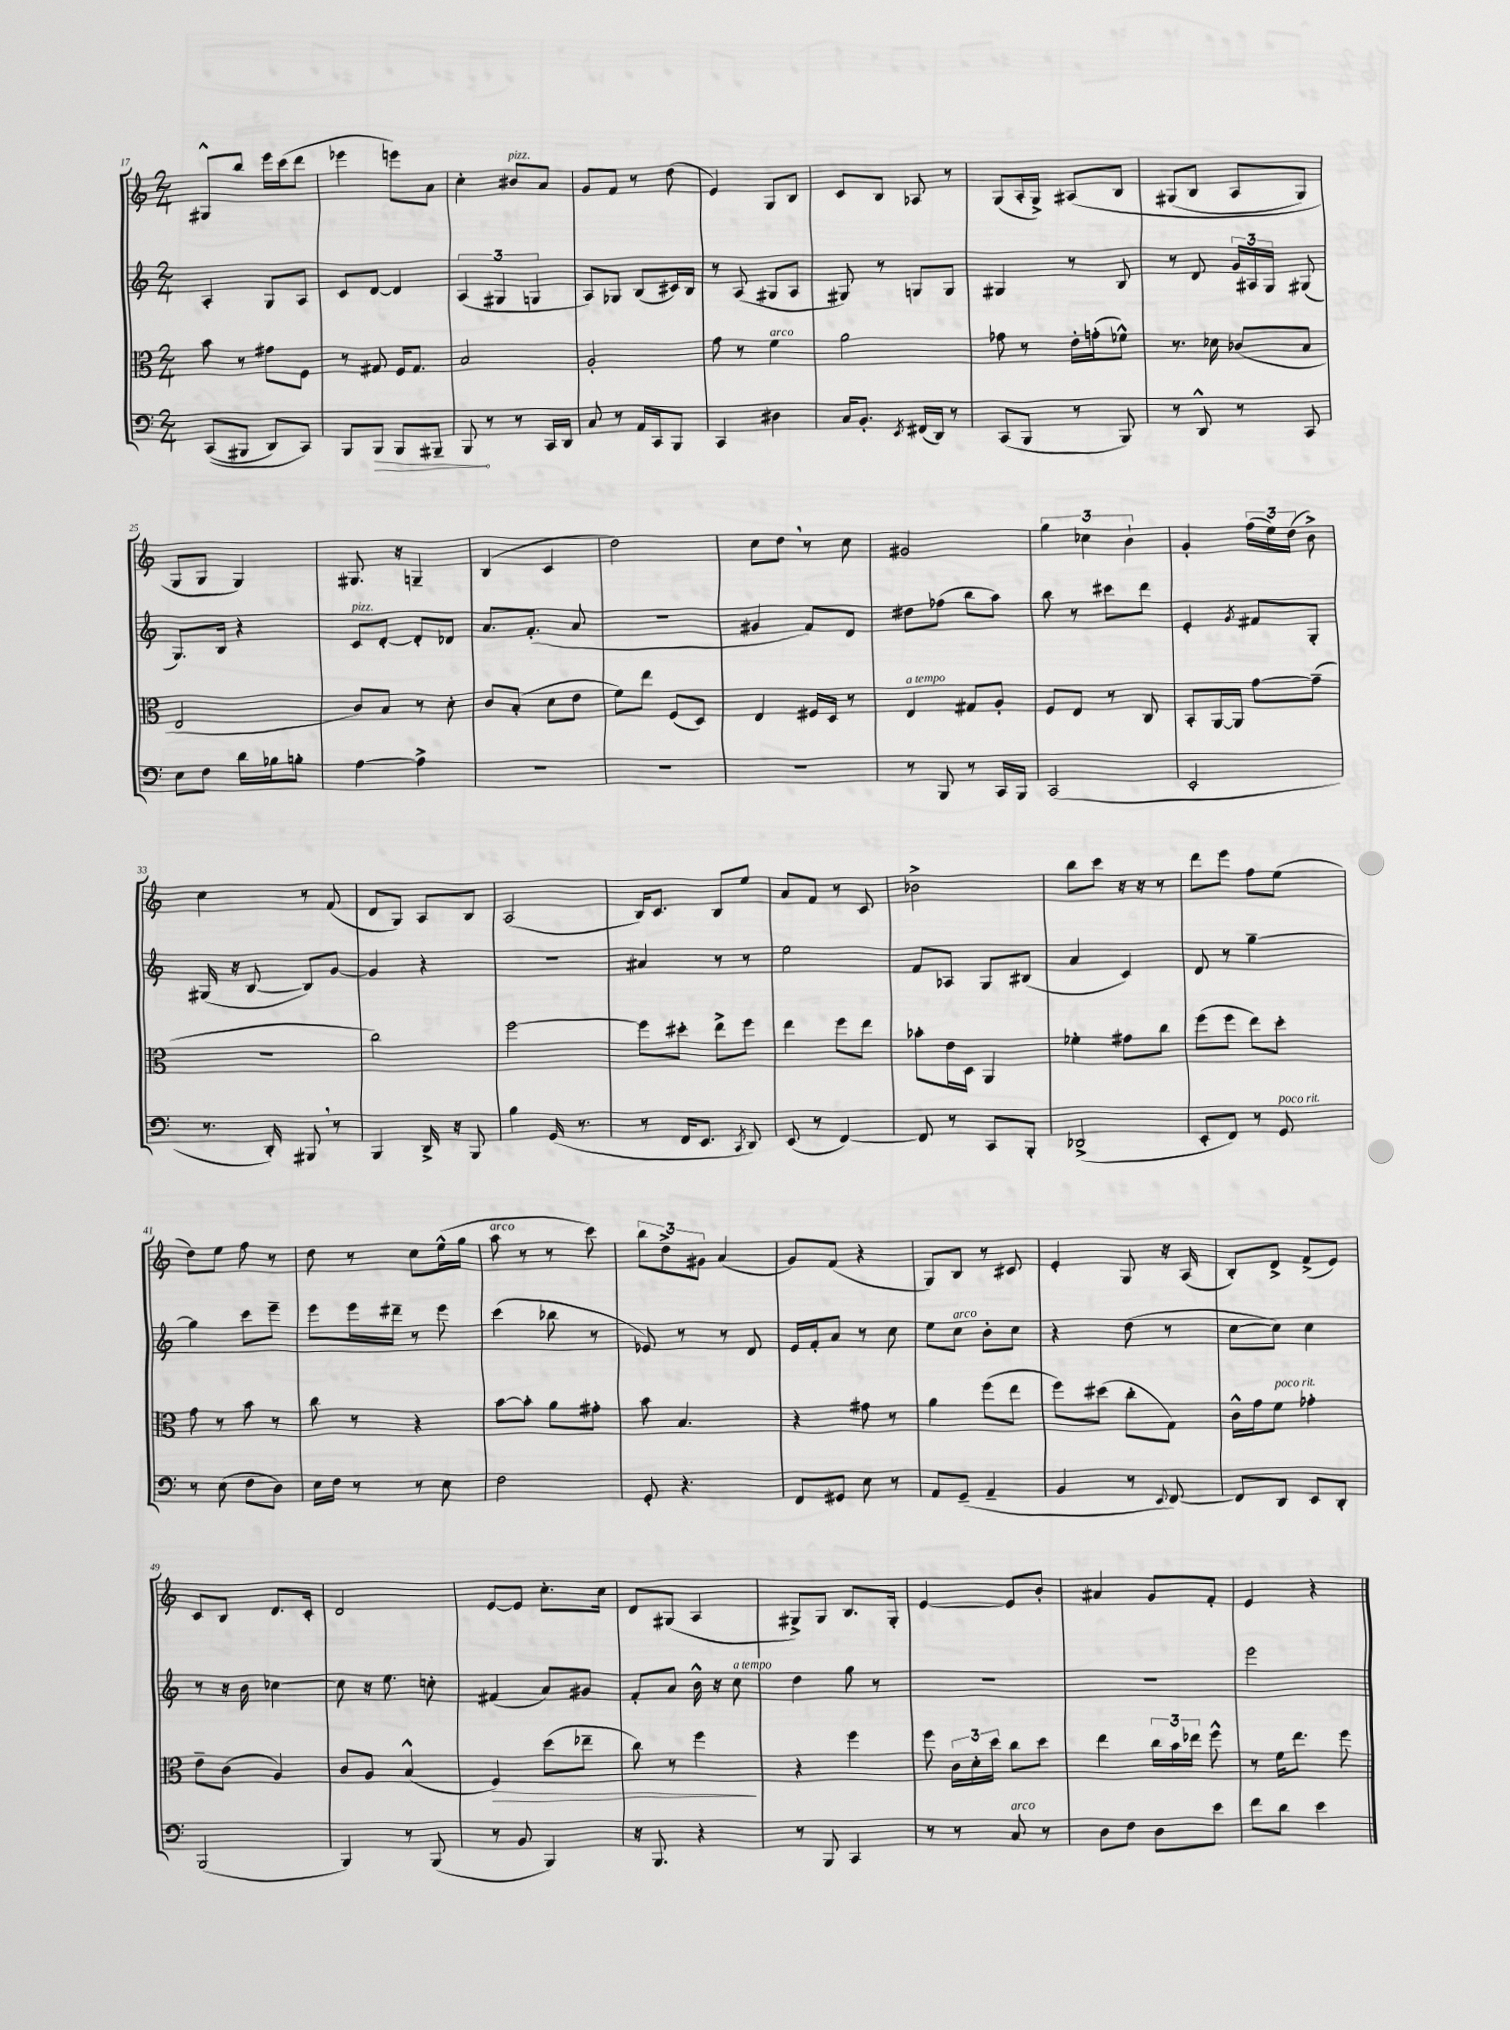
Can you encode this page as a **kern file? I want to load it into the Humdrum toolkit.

**kern	**dynam	**kern	**dynam	**kern	**kern
*part4	*part4	*part3	*part3	*part2	*part1
*staff4	*staff4	*staff3	*staff3	*staff2	*staff1
*clefF4	*	*clefC3	*	*clefG2	*clefG2
*k[]	*	*k[]	*	*k[]	*k[]
*M2/4	*	*M2/4	*	*M2/4	*M2/4
=17	=17	=17	=17	=17	=17
((8CC/L	.	8b\	.	4A'/	8G#X^^/L
8BBB#X/J	.	8r	.	.	8bb/J
8DD/L)	.	8g#X\L	.	8G/L	16eee\LL
.	.	.	.	.	(16ccc\J
8CC/J)	.	8F\J	.	8A/J	8ddd\J
=18	=18	=18	=18	=18	=18
8BBB/L	.	8r	.	8c/L	4eee-X\
!	!LO:HP:b	!	!	!	!
8BBB/J	>	8G#X/	.	[8d/J	.
8BBB/L	.	16F/KL	.	4d/]	8eeen\L)
.	.	8.G#/J	.	.	.
8BBB#X~/J	.	.	.	.	8a\J
=19	=19	=19	=19	=19	=19
8BBB/	.	2B/	.	(6A/	4cc'\
8r	]	.	.	.	.
.	.	.	.	6G#X/	.
!	!	!	!	!	!LO:TX:a:i:t=pizz.
8r	.	.	.	.	8b#X/L
.	.	.	.	6Gn/	.
16CC/LL	.	.	.	.	8a/J
16DD/JJ	.	.	.	.	.
=20	=20	=20	=20	=20	=20
8C/	.	2A'/	.	8A/L)	8g/L
8r	.	.	.	8G-X/J	8f/J
16AA/LL	.	.	.	(8B/L	8r
16CC/J	.	.	.	.	.
8BBB/J	.	.	.	16c#X/L)	(8dd\
.	.	.	.	16B/JJ	.
=21	=21	=21	=21	=21	=21
4CC/	.	8g\	.	8r	4e/)
.	.	8r	.	(8A/	.
!	!	!LO:TX:a:i:t=arco	!	!	!
4D#X\	.	4f\	.	8G#X/L	8G/L
.	.	.	.	8A/J	8B/J
=22	=22	=22	=22	=22	=22
16C/KL	.	2a\	.	8G#X/)	8c/L
8.BB'/J	.	.	.	.	.
.	.	.	.	8r	8B/J
8qEE/	.	.	.	.	.
(16FF#X/LL	.	.	.	8Gn/L	8A-X/
16DD/JJ)	.	.	.	.	.
8r	.	.	.	8G/J	8r
=23	=23	=23	=23	=23	=23
(8CC/L	.	8g-X\	.	4G#X/	(8G/L
8BBB/J	.	8r	.	.	16A'/L
.	.	.	.	.	16G^/JJ)
8r	.	16e'\LL	.	8r	(8A#X/L
.	.	(16gn'\J	.	.	.
8BBB/)	.	8f-X^^\J)	.	8B/	8B/J
=24	=24	=24	=24	=24	=24
8r	.	8.r	.	8r	(8G#X/L
8DD^^/	.	.	.	8d/	8B/J
.	.	16d-X\	.	.	.
8r	.	(8c-X/L	.	24g/LL	8A/L
.	.	.	.	24A#X/	.
.	.	.	.	24G/JJ	.
8CC/	.	8B/J	.	(8G#X/	8G#/J)
!!LO:LB:g=z
=25	=25	=25	=25	=25	=25
8E\L	.	2E/	.	8.G/L)	8G/L
8F\J	.	.	.	.	8G/J
.	.	.	.	16B/Jk	.
16d\LL	.	.	.	4r	4G/)
16B-X\J	.	.	.	.	.
8Bn'\J	.	.	.	.	.
=26	=26	=26	=26	=26	=26
!	!	!	!	!LO:TX:a:i:t=pizz.	!
[4A\	.	8c/L)	.	8c/L	8.G#X/
.	.	8B/J	.	[8d'/J	.
.	.	.	.	.	16r
4A^\]	.	8r	.	8d'/L]	4Gn~/
.	.	8d'\	.	8d-X/J	.
=27	=27	=27	=27	=27	=27
2r	.	8c/L	.	8.a/L	(4B/
.	.	(8B'/J	.	.	.
.	.	.	.	(8.f'/J	.
.	.	8d\L	.	.	4c/
.	.	8e\J	.	8a/	.
=28	=28	=28	=28	=28	=28
2r	.	8f\L)	.	2r	2dd\)
.	.	8ee\J	.	.	.
.	.	(8F/L	.	.	.
.	.	8D/J)	.	.	.
=29	=29	=29	=29	=29	=29
2r	.	4E/	.	4g#X/	8cc\L
.	.	.	.	.	8dd,\J
.	.	16F#X/LL	.	8f/L)	8r
.	.	16D/JJ	.	.	.
.	.	8r	.	8d/J	8cc\
=30	=30	=30	=30	=30	=30
!	!	!LO:TX:a:i:t=a tempo	!	!	!
8r	.	4E/	.	8dd#X\L	2g#X/
8BBB/	.	.	.	(8ff-X\J	.
8r	.	8G#X/L	.	8bb\L	.
16CC/LL	.	8A'/J	.	8aa\J)	.
16BBB/JJ	.	.	.	.	.
=31	=31	=31	=31	=31	=31
(2CC/	.	8F/L	.	8bb\	6gg\
.	.	8E/J	.	8r	.
.	.	.	.	.	6cc-X\
.	.	8r	.	8ccc#X\L	.
.	.	.	.	.	6b`\
.	.	8C/	.	8ddd\J	.
=32	=32	=32	=32	=32	=32
2EE'/	.	8BB'/L	.	4e'/	4g'/
.	.	[16AA/L	.	.	.
.	.	16AA/JJ]	.	.	.
.	.	.	.	8qg/	.
.	.	[8g\L	.	8f#X/L	(24ff\LL
.	.	.	.	.	24ee\)
.	.	.	.	.	(24dd\JJ
.	.	(8g~\J]	.	8G'/J	8b^\)
!!LO:LB:g=z
=33	=33	=33	=33	=33	=33
8.r	.	2r	.	(16G#X/	4cc\
.	.	.	.	16r	.
.	.	.	.	[8B/	.
16DD'/)	.	.	.	.	.
8BBB#X,/	.	.	.	8B/L])	8r
8r	.	.	.	[8g/J	(8f/
=34	=34	=34	=34	=34	=34
4BBB/	.	2cc\)	.	4g/]	8d/L
.	.	.	.	.	8G/J)
16DD^/	.	.	.	4r	8A/L
16r	.	.	.	.	.
8BBB/	.	.	.	.	8B/J
=35	=35	=35	=35	=35	=35
4B\	.	[2ff\	.	2r	(2A/
(16GG/	.	.	.	.	.
8.r	.	.	.	.	.
=36	=36	=36	=36	=36	=36
8r	.	8ff\L]	.	4a#X/	16B/KL)
.	.	.	.	.	8.c/J
16FF/KL	.	8dd#X'\J	.	.	.
8.EE/J	.	.	.	.	.
.	.	8ee^\L	.	8r	8B/L
8qCC/	.	.	.	.	.
8DD/)	.	8ff\J	.	8r	8ee/J
=37	=37	=37	=37	=37	=37
(8EE/	.	4ee\	.	2ee\	8a/L
8r	.	.	.	.	8f/J
[4FF/)	.	8ff\L	.	.	8r
.	.	8ee\J	.	.	8c/
=38	=38	=38	=38	=38	=38
8FF/]	.	8b-X'\L	.	8f/L	2b-X^\
8r	.	16e\L	.	8A-X/J	.
.	.	16D\JJ	.	.	.
8CC/L	.	4AA/	.	8G/L	.
8BBB'/J	.	.	.	(8B#X/J	.
=39	=39	=39	=39	=39	=39
(2DD-X^/	.	4f-X'\	.	4a/	8bb\L
.	.	.	.	.	8ccc\J
.	.	8g#X\L	.	4c/)	16r
.	.	.	.	.	16r
.	.	8cc\J	.	.	8r
=40	=40	=40	=40	=40	=40
8EE'/L	.	(8ff\L	.	8d/	8ddd\L
8FF/J)	.	8ff\J	.	8r	8eee\J
8r	.	8ee\L)	.	[4gg~\	8ff\L
!LO:TX:a:i:t=poco rit.	!	!	!	!	!
8GG/	.	8dd'\J	.	.	(8ee\J
!!LO:LB:g=z
=41	=41	=41	=41	=41	=41
8r	.	8g\	.	4gg\]	8dd\L)
(8E\	.	8r	.	.	8ee\J
8F\L	.	8b\	.	8ccc\L	8ff\
8D\J)	.	8r	.	8eee~\J	8r
=42	=42	=42	=42	=42	=42
16E\LL	.	8cc\	.	8eee\L	8dd\
16F\JJ	.	.	.	.	.
8r	.	8r	.	16eee\L	8r
.	.	.	.	16ddd#X~\JJ	.
8r	.	4r	.	8r	8cc\L
8E\	.	.	.	8eee\	(16ee^^\L
.	.	.	.	.	16gg\JJ
=43	=43	=43	=43	=43	=43
!	!	!	!	!	!LO:TX:a:i:t=arco
2F\	.	[8b\L	.	(4ccc\	8aa\
.	.	8b'\J]	.	.	8r
.	.	8a\L	.	8bb-X\	8r
.	.	8g#X'\J	.	8r	8ccc\)
=44	=44	=44	=44	=44	=44
8GG'/	.	8b\	.	8e-X/)	12bb\L
.	.	.	.	.	12dd^\
4.r	.	4.B/	.	8r	.
.	.	.	.	.	12g#X\J
.	.	.	.	8r	(4a/
.	.	.	.	8d/	.
=45	=45	=45	=45	=45	=45
8FF/L	.	4r	.	16e/LL	8g/L)
.	.	.	.	16f'/J	.
8GG#X/J	.	.	.	8a/J	(8f/J
8E\	.	8g#X\	.	8r	4r
8r	.	8r	.	8cc\	.
=46	=46	=46	=46	=46	=46
8AA/L	.	4a\	.	8ee\L	8G/L)
!	!	!	!	!LO:TX:a:i:t=arco	!
(8GG~/J	.	.	.	8cc\J	8B/J
4AA~/	.	(8ff\L	.	8b'\L	8r
.	.	8ee\J	.	8cc\J	8c#X/
=47	=47	=47	=47	=47	=47
4BB/	.	8ff\L)	.	4r	4e'/
.	.	(8dd#X\J	.	.	.
8r	.	8cc'\L	.	(8dd\	8G/
8qqEE/	.	.	.	.	.
[8FF/)	.	8G\J)	.	8r	16r
.	.	.	.	.	(16A/
=48	=48	=48	=48	=48	=48
8FF/L]	.	16c^^\LL	.	[8cc\L	8B'/L)
.	.	16g\J	.	.	.
!	!	!LO:TX:a:i:t=poco rit.	!	!	!
8DD/J	.	8f\J	.	8cc\J])	8d^/J
8EE/L	.	4g-X'\	.	4cc\	(8f^/L
8DD'/J	.	.	.	.	8e/J)
!!LO:LB:g=z
=49	=49	=49	=49	=49	=49
(2BBB/	.	8e~\L	.	8r	8c/L
.	.	(8c\J	.	16r	8B/J
.	.	.	.	16b\	.
.	.	4A/)	.	[4cc-X\	8.d/L
.	.	.	.	.	16c'/Jk
=50	=50	=50	=50	=50	=50
4BBB/)	.	8c/L	.	8cc-\]	2d/
.	.	8A/J	.	16r	.
.	.	.	.	8.ee\	.
8r	.	(4B^^/	.	.	.
(8BBB/	.	.	.	8ccn'\	.
=51	=51	=51	=51	=51	=51
!	!	!	!LO:HP:b	!	!
8r	.	4F/)	>	(4f#X/	[8e/L
8BB/	.	.	.	.	8e/J]
4BBB/)	.	(8dd\L	.	8a/L)	8.cc'\L
.	.	8ee-X~\J	.	8g#X/J	.
.	.	.	.	.	16cc\Jk
=52	=52	=52	=52	=52	=52
16r	.	8cc\)	.	8f'/L	8d/L
8.BBB/	.	.	.	.	.
.	.	8r	.	8a/J	(8G#X/J
4r	.	4ff\	.	16b^^\	4A/
.	.	.	.	16r	.
!	!	!	!	!LO:TX:a:i:t=a tempo	!
.	.	.	.	8cc\	.
.	.	.	]	.	.
=53	=53	=53	=53	=53	=53
8r	.	4r	.	4dd\	8G#X^/L)
8BBB/	.	.	.	.	8G#/J
4CC/	.	4ff\	.	8gg\	8.B/L
.	.	.	.	8r	.
.	.	.	.	.	16G#'/Jk
=54	=54	=54	=54	=54	=54
8r	.	8ff\	.	2r	[4e/
8r	.	24c\LL	.	.	.
.	.	24d'\	.	.	.
.	.	24dd\JJ	.	.	.
!LO:TX:a:i:t=arco	!	!	!	!	!
8C/	.	8cc\L	.	.	8e/L]
8r	.	8dd\J	.	.	8b'/J
=55	=55	=55	=55	=55	=55
8D\L	.	4ee\	.	2r	4a#X/
8F\J	.	.	.	.	.
8D\L	.	24cc\LL	.	.	8g/L
.	.	24b\	.	.	.
.	.	24ee-X\JJ	.	.	.
8e\J	.	8ff^^\	.	.	8f'/J
=56	=56	=56	=56	=56	=56
8f\L	.	8r	.	2eee\	4e/
8d\J	.	16f\KL	.	.	.
.	.	8.ee\J	.	.	.
4e\	.	.	.	.	4r
.	.	8ff\	.	.	.
==	==	==	==	==	==
*-	*-	*-	*-	*-	*-
